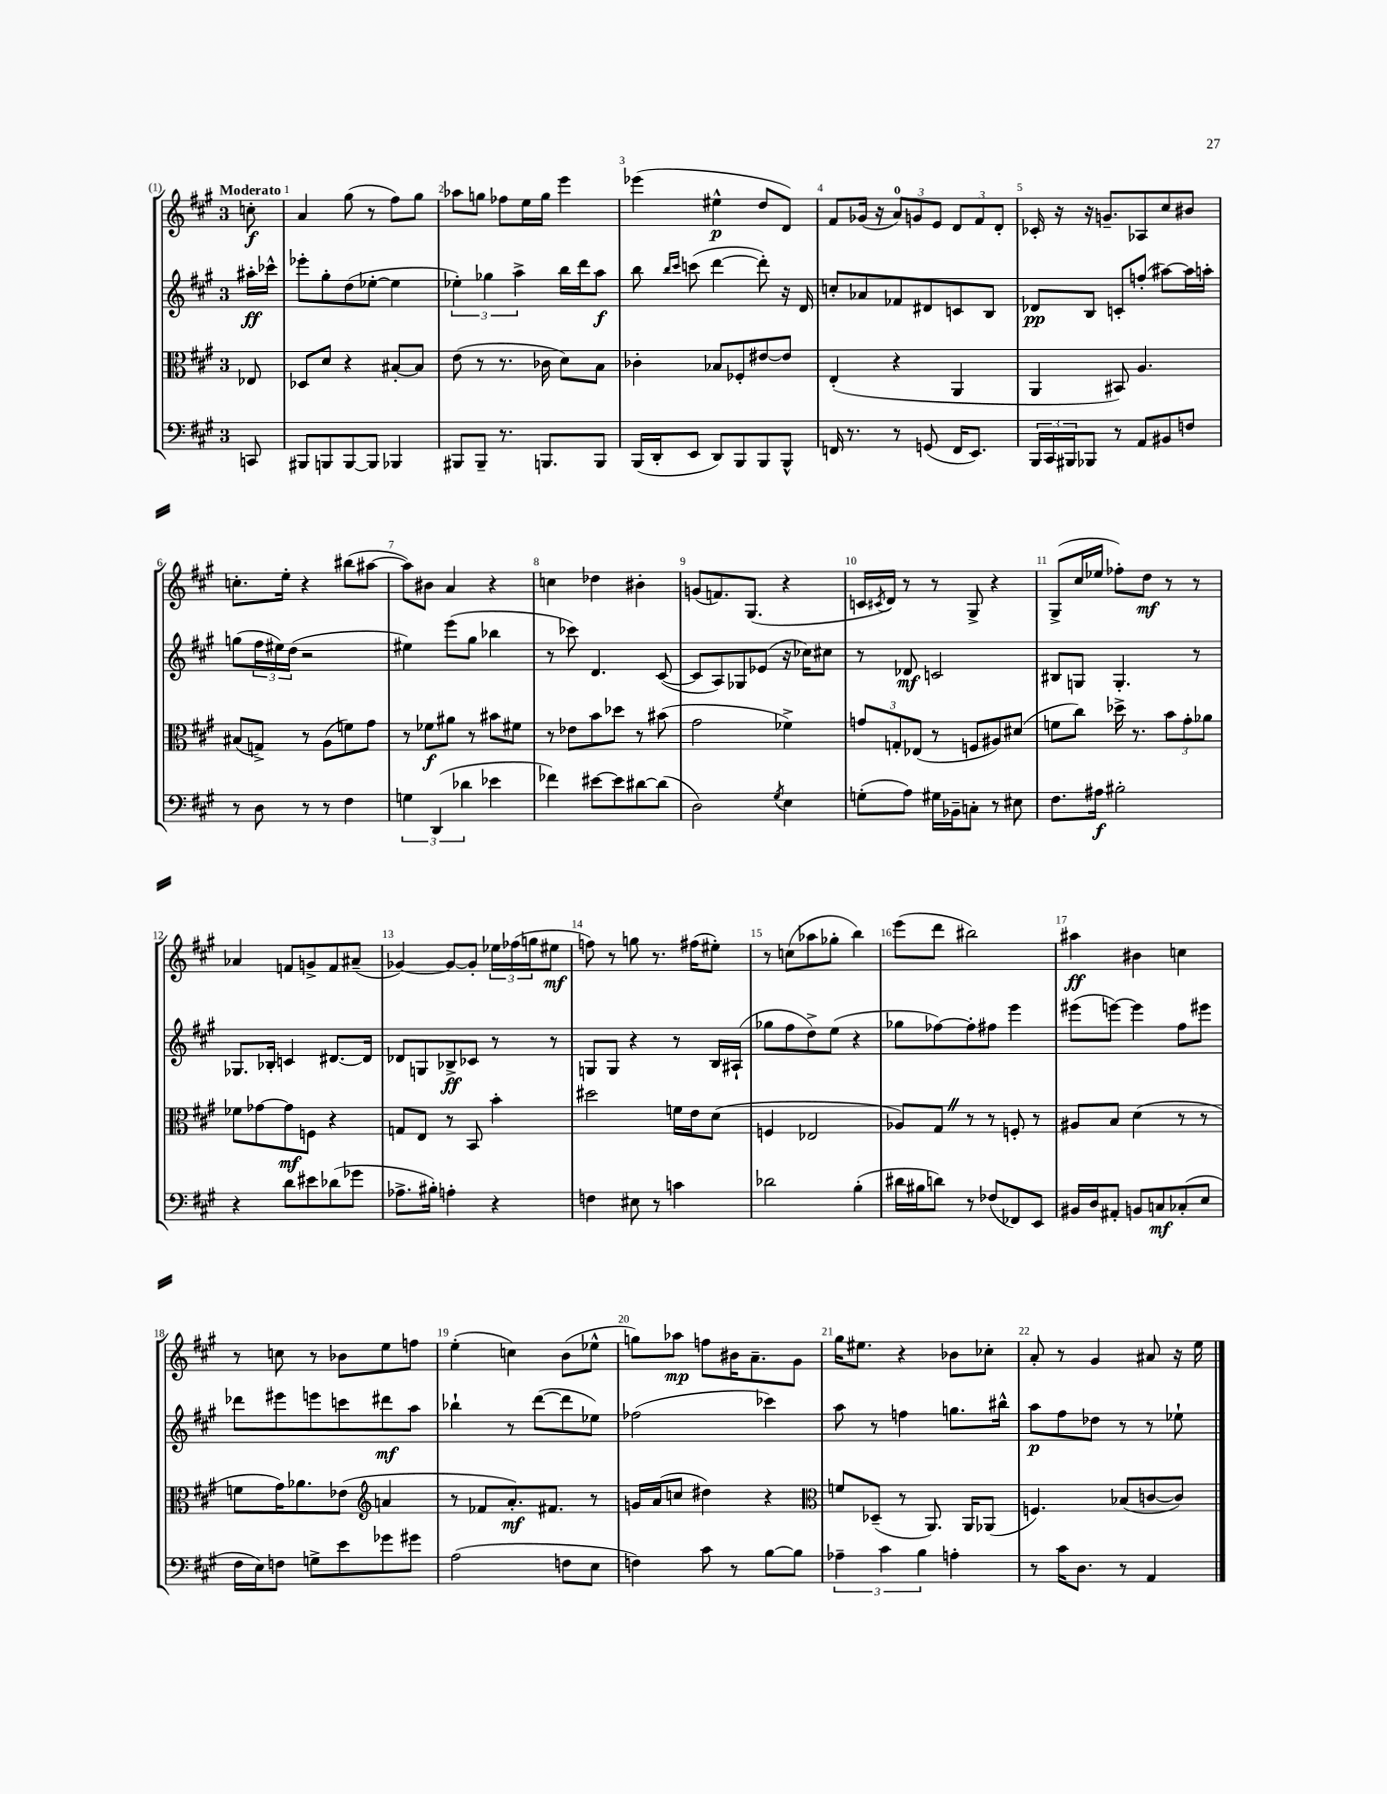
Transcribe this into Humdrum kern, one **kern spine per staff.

**kern	**dynam	**kern	**dynam	**kern	**dynam	**kern	**dynam
*part4	*part4	*part3	*part3	*part2	*part2	*part1	*part1
*staff4	*staff4	*staff3	*staff3	*staff2	*staff2	*staff1	*staff1
*clefF4	*	*clefC3	*	*clefG2	*	*clefG2	*
*k[f#c#g#]	*	*k[f#c#g#]	*	*k[f#c#g#]	*	*k[f#c#g#]	*
*M3/4	*	*M3/4	*	*M3/4	*	*M3/4	*
=	=	=	=	=	=	=	=
!	!	!	!	!	!	!LO:TX:a:B:t=Moderato	!
8CCn/	.	8E-X/	.	16aa#X'\LL	ff	8ccn'\	f
.	.	.	.	16ccc-X^^\JJ	.	.	.
=1	=1	=1	=1	=1	=1	=1	=1
8BBB#X/L	.	8D-X/L	.	8eee-X'\L	.	4a/	.
8BBBn/	.	8d/J	.	8gg#'\	.	.	.
[8BBB/	.	4r	.	(8dd\	.	(8gg#\	.
8BBB/J]	.	.	.	[8ee-X'\J	.	8r	.
4BBB-X/	.	[8B#X'/L	.	4ee-\]	.	8ff#\L)	.
.	.	8B#/J]	.	.	.	8gg#\J	.
=2	=2	=2	=2	=2	=2	=2	=2
8BBB#X/L	.	(8e\	.	6ee-X'\)	.	8aa-X\L	.
8BBB#~/J	.	8r	.	.	.	8ggn\J	.
.	.	.	.	6gg-X\	.	.	.
8.r	.	8.r	.	.	.	8ff-X\L	.
.	.	.	.	6aa^\	.	.	.
.	.	.	.	.	.	16ee\L	.
8.BBBn/L	.	16c-X\	.	.	.	16gg\JJ	.
.	.	8d\L)	.	16bb\LL	.	4eee\	.
.	.	.	.	16ddd\J	.	.	.
8BBB/J	.	8B\J	.	8aa\J	f	.	.
=3	=3	=3	=3	=3	=3	=3	=3
(16BBB/LL	.	4c-X'\	.	8bb\	.	(4eee-X\	.
16DD'/J	.	.	.	.	.	.	.
.	.	.	.	16qqbb/LL	.	.	.
.	.	.	.	16qqccc#/JJ	.	.	.
8EE/J	.	.	.	(8cccn\	.	.	.
8DD/L)	.	8B-X/L	.	[4ddd\	.	4ee#X^^\	p
8BBB/	.	8F-X'/	.	.	.	.	.
8BBB/	.	[8e#X/	.	8ddd'\])	.	8dd/L	.
8BBB^^/J	.	8e#/J]	.	16r	.	8d/J)	.
.	.	.	.	16d/	.	.	.
=4	=4	=4	=4	=4	=4	=4	=4
16FFn/	.	(4E'/	.	8ccn'/L	.	8f#/L	.
8.r	.	.	.	.	.	.	.
.	.	.	.	8a-X/	.	(16g-X/Jk	.
.	.	.	.	.	.	16r	.
8r	.	4r	.	8f-X/	.	12a/L)	.
.	.	.	.	.	.	12gn/	.
(8GGn/	.	.	.	8d#X/	.	.	.
.	.	.	.	.	.	12e/J	.
16FF/KL	.	4AA/	.	8cn/	.	12d/L	.
8.EE/J)	.	.	.	.	.	.	.
.	.	.	.	.	.	12f#/	.
.	.	.	.	8B/J	.	.	.
.	.	.	.	.	.	12d'/J	.
=5	=5	=5	=5	=5	=5	=5	=5
24BBB/LL	.	4AA/	.	8d-X/L	pp	16c-X'/	.
24CC#/	.	.	.	.	.	.	.
.	.	.	.	.	.	16r	.
24BBB#X/J	.	.	.	.	.	.	.
8BBB-X/J	.	.	.	8B/J	.	16r	.
.	.	.	.	.	.	8.gn~/L	.
8r	.	8BB#X/)	.	8cn'/L	.	.	.
8AA/L	.	4.A/	.	(8ffn'/J	.	8A-X/	.
8BB#X/	.	.	.	[8aa#X\L)	.	8cc#/	.
8Fn/J	.	.	.	16aa#\L]	.	8b#X/J	.
.	.	.	.	16aan'\JJ	.	.	.
!!LO:LB:g=z
=6	=6	=6	=6	=6	=6	=6	=6
8r	.	(8B#X/L	.	(8ggn\L	.	8.ccn'\L	.
8D\	.	8Gn^/J)	.	24ff#\L	.	.	.
.	.	.	.	24ee#X\)	.	.	.
.	.	.	.	.	.	16ee'\Jk	.
.	.	.	.	(24dd\JJ	.	.	.
8r	.	8r	.	2r	.	4r	.
8r	.	(8A\L	.	.	.	.	.
4F#\	.	8fn\)	.	.	.	(8bb#X\L	.
.	.	8g#\J	.	.	.	[8aa#X\J	.
=7	=7	=7	=7	=7	=7	=7	=7
6Gn\	.	8r	.	4ee#X\)	.	8aa#\L])	.
.	.	8f-X\L	f	.	.	8b#X\J	.
(6DD/	.	.	.	.	.	.	.
.	.	8a#X\J	.	(8eee\L	.	4a/	.
6d-X\	.	.	.	.	.	.	.
.	.	8r	.	8gg#\J	.	.	.
4e-X\	.	8b#X\L	.	4bb-X\	.	4r	.
.	.	8f#X\J	.	.	.	.	.
=8	=8	=8	=8	=8	=8	=8	=8
4f-X\)	.	8r	.	8r	.	4ccn\	.
.	.	8e-X\L	.	8ccc-X\)	.	.	.
[8e#X\L	.	8b\	.	4.d/	.	4dd-X\	.
8e#\]	.	8dd-X\J	.	.	.	.	.
[8d#X\	.	8r	.	.	.	4b#X'\	.
(8d#\J]	.	(8b#X\	.	([8c#/	.	.	.
=9	=9	=9	=9	=9	=9	=9	=9
2D\)	.	2g#\	.	8c#/L]	.	(8gn/L	.
.	.	.	.	8A/)	.	8.fn/)	.
.	.	.	.	8G-X/	.	.	.
.	.	.	.	.	.	(8.G#/J	.
.	.	.	.	(8e-X/J	.	.	.
8qG#/	.	.	.	.	.	.	.
4E\	.	4f-X^\)	.	16r	.	4r	.
.	.	.	.	16cc-X\KL)	.	.	.
.	.	.	.	8cc#X\J	.	.	.
=10	=10	=10	=10	=10	=10	=10	=10
(8Gn'\L	.	12gn/L	.	8r	.	16cn/LL	.
.	.	.	.	.	.	8qc#X/	.
.	.	.	.	.	.	16d/JJ)	.
.	.	12Gn'/	.	.	.	.	.
8A\J)	.	.	.	8d-X/	mf	8r	.
.	.	(12E-X/J	.	.	.	.	.
16G#X\LL	.	8r	.	2cn/	.	8r	.
16BB-X~\J	.	.	.	.	.	.	.
8Cn'\J	.	8Fn/L	.	.	.	8G#^/	.
8r	.	8A#X/)	.	.	.	4r	.
8E#X\	.	(8d#X/J	.	.	.	.	.
=11	=11	=11	=11	=11	=11	=11	=11
8.F#\L	.	8fn\L	.	8B#X/L	.	(8G#^/L	.
.	.	8cc#\J)	.	8Gn/J	.	16cc#/L	.
16A#X\Jk	f	.	.	.	.	16ee-X/JJ	.
2B#X'\	.	16dd-X^\	.	4.G'/	.	8ff-X'\L)	.
.	.	8.r	.	.	.	.	.
.	.	.	.	.	.	8dd\J	mf
.	.	12b\L	.	.	.	8r	.
.	.	12g#'\	.	.	.	.	.
.	.	.	.	8r	.	8r	.
.	.	12a-X\J	.	.	.	.	.
!!LO:LB:g=z
=12	=12	=12	=12	=12	=12	=12	=12
4r	.	8f-X\L	.	8.G-X/L	.	4a-X/	.
.	.	[8g-X\	.	.	.	.	.
.	.	.	.	16B-X'/Jk	.	.	.
8d\L	.	8g-\]	mf	4cn/	.	8fn/L	.
8e#X\	.	8Fn\J	.	.	.	8gn^/	.
(8d-X\	.	4r	.	[8.d#X/L	.	8f/	.
8g-X\J	.	.	.	.	.	(8a#X~/J	.
.	.	.	.	16d#/Jk]	.	.	.
=13	=13	=13	=13	=13	=13	=13	=13
8.A-X^\L	.	8Gn/L	.	8d-X/L	.	[4g-X/)	.
.	.	8E/J	.	8Gn/	.	.	.
16B#X'\Jk)	.	.	.	.	.	.	.
4An'\	.	8r	.	8B-X^/	ff	8g-/L_	.
.	.	8BB/	.	8c-X/J	.	8g-'/J]	.
4r	.	4b'\	.	8r	.	24ee-X\LL	.
.	.	.	.	.	.	(24ff-X\	.
.	.	.	.	.	.	24ggn\J	.
.	.	.	.	8r	.	8ee#X\J	mf
=14	=14	=14	=14	=14	=14	=14	=14
4Fn\	.	2dd#X\	.	8Gn/L	.	8ffn\)	.
.	.	.	.	8G/J	.	8r	.
8E#X\	.	.	.	4r	.	8ggn\	.
8r	.	.	.	.	.	8.r	.
4cn\	.	16fn\LL	.	8r	.	.	.
.	.	16e\J	.	.	.	(16ff#X\KL	.
.	.	(8d\J	.	16B/LL	.	8ee#X'\J)	.
.	.	.	.	(16A#X`/JJ	.	.	.
=15	=15	=15	=15	=15	=15	=15	=15
2d-X\	.	4Fn/	.	8gg-X\L	.	8r	.
.	.	.	.	8ff#\	.	(8ccn\L	.
.	.	2E-X/	.	8dd^\)	.	8aa-X\	.
.	.	.	.	(8ee\J	.	8gg-X'\J	.
(4B'\	.	.	.	4r	.	4bb\)	.
=16	=16	=16	=16	=16	=16	=16	=16
16d#X\LL	.	8A-X/L)	.	8gg-X\L	.	(8eee\L	.
16B#X\J	.	.	.	.	.	.	.
8dn\J)	.	8G#Z/J	.	[8ff-X\)	.	8ddd\J	.
8r	.	8r	.	8ff-'\]	.	2bb#X\)	.
(8F-X/L	.	8r	.	8ff#X\J	.	.	.
8FF-X/)	.	8Fn'/	.	4eee\	.	.	.
8EE/J	.	8r	.	.	.	.	.
=17	=17	=17	=17	=17	=17	=17	=17
16BB#X/LL	.	8A#X/L	.	(8eee#X\L	.	4aa#X\	ff
16D/J	.	.	.	.	.	.	.
8AA#X'/J	.	8B/J	.	[8eeen\J)	.	.	.
8BBn/L	.	(4d\	.	4eee\]	.	4b#X\	.
8Cn/	mf	.	.	.	.	.	.
(8C-X'/	.	8r	.	8ff#\L	.	4ccn\	.
8E/J	.	8r	.	8eee#X\J	.	.	.
!!LO:LB:g=z
=18	=18	=18	=18	=18	=18	=18	=18
16F#\LL	.	8fn\L	.	8ddd-X\L	.	8r	.
16E\J)	.	.	.	.	.	.	.
8Fn\J	.	16g#\K)	.	8eee#X\	.	8ccn\	.
.	.	8.a-X\	.	.	.	.	.
8Gn^\L	.	.	.	8eeen\	.	8r	.
8e\	.	(8e-X\J	.	8cccn\	.	8b-X\L	.
*	*	*clefG2	*	*	*	*	*
8g-X\	.	4an/	.	8ddd#X\	mf	8ee\	.
8g#X\J	.	.	.	8aa\J	.	8ffn\J	.
=19	=19	=19	=19	=19	=19	=19	=19
(2A\	.	8r	.	4bb-X`\	.	(4ee'\	.
.	.	8f-X/L	.	.	.	.	.
.	.	8.a'/)	mf	8r	.	4ccn\)	.
.	.	.	.	([8ddd\L	.	.	.
.	.	8.f#X/J	.	.	.	.	.
8Fn\L	.	.	.	8ddd\]	.	(8b\L	.
8E\J	.	8r	.	8ee-X\J)	.	8ee-X^^\J	.
=20	=20	=20	=20	=20	=20	=20	=20
4Fn\)	.	16gn/LL	.	(2ff-X\	.	8ggn\L)	.
.	.	(16a/J	.	.	.	.	.
.	.	8ccn/J	.	.	.	8aa-X\J	mp
8c#\	.	4dd#X\)	.	.	.	8ffn\L	.
8r	.	.	.	.	.	16b#X\K	.
.	.	.	.	.	.	8.a~\	.
[8B\L	.	4r	.	4ccc-X\)	.	.	.
8B\J]	.	.	.	.	.	8g#\J	.
=21	=21	=21	=21	=21	=21	=21	=21
*	*	*clefC3	*	*	*	*	*
6A-X~\	.	8fn/L	.	8aa\	.	16gg#\KL	.
.	.	.	.	.	.	8.ee#X\J	.
.	.	(8D-X~/J	.	8r	.	.	.
6c#\	.	.	.	.	.	.	.
.	.	8r	.	4ffn\	.	4r	.
6B\	.	.	.	.	.	.	.
.	.	8.AA/)	.	.	.	.	.
4An'\	.	.	.	8.ggn\L	.	8b-X\L	.
.	.	16AA/KL	.	.	.	.	.
.	.	(8AA-X/J	.	.	.	8cc-X'\J	.
.	.	.	.	16bb#X^^\Jk	.	.	.
=22	=22	=22	=22	=22	=22	=22	=22
8r	.	4.Fn/)	.	8aa\L	p	8a'/	.
16c#\KL	.	.	.	8ff#\	.	8r	.
8.D\J	.	.	.	.	.	.	.
.	.	.	.	8dd-X\J	.	4g#/	.
8r	.	(8B-X/L	.	8r	.	.	.
4AA/	.	[8cn/	.	8r	.	8a#X/	.
.	.	8c/J])	.	8ee-X`\	.	16r	.
.	.	.	.	.	.	16ee\	.
==	==	==	==	==	==	==	==
*-	*-	*-	*-	*-	*-	*-	*-
